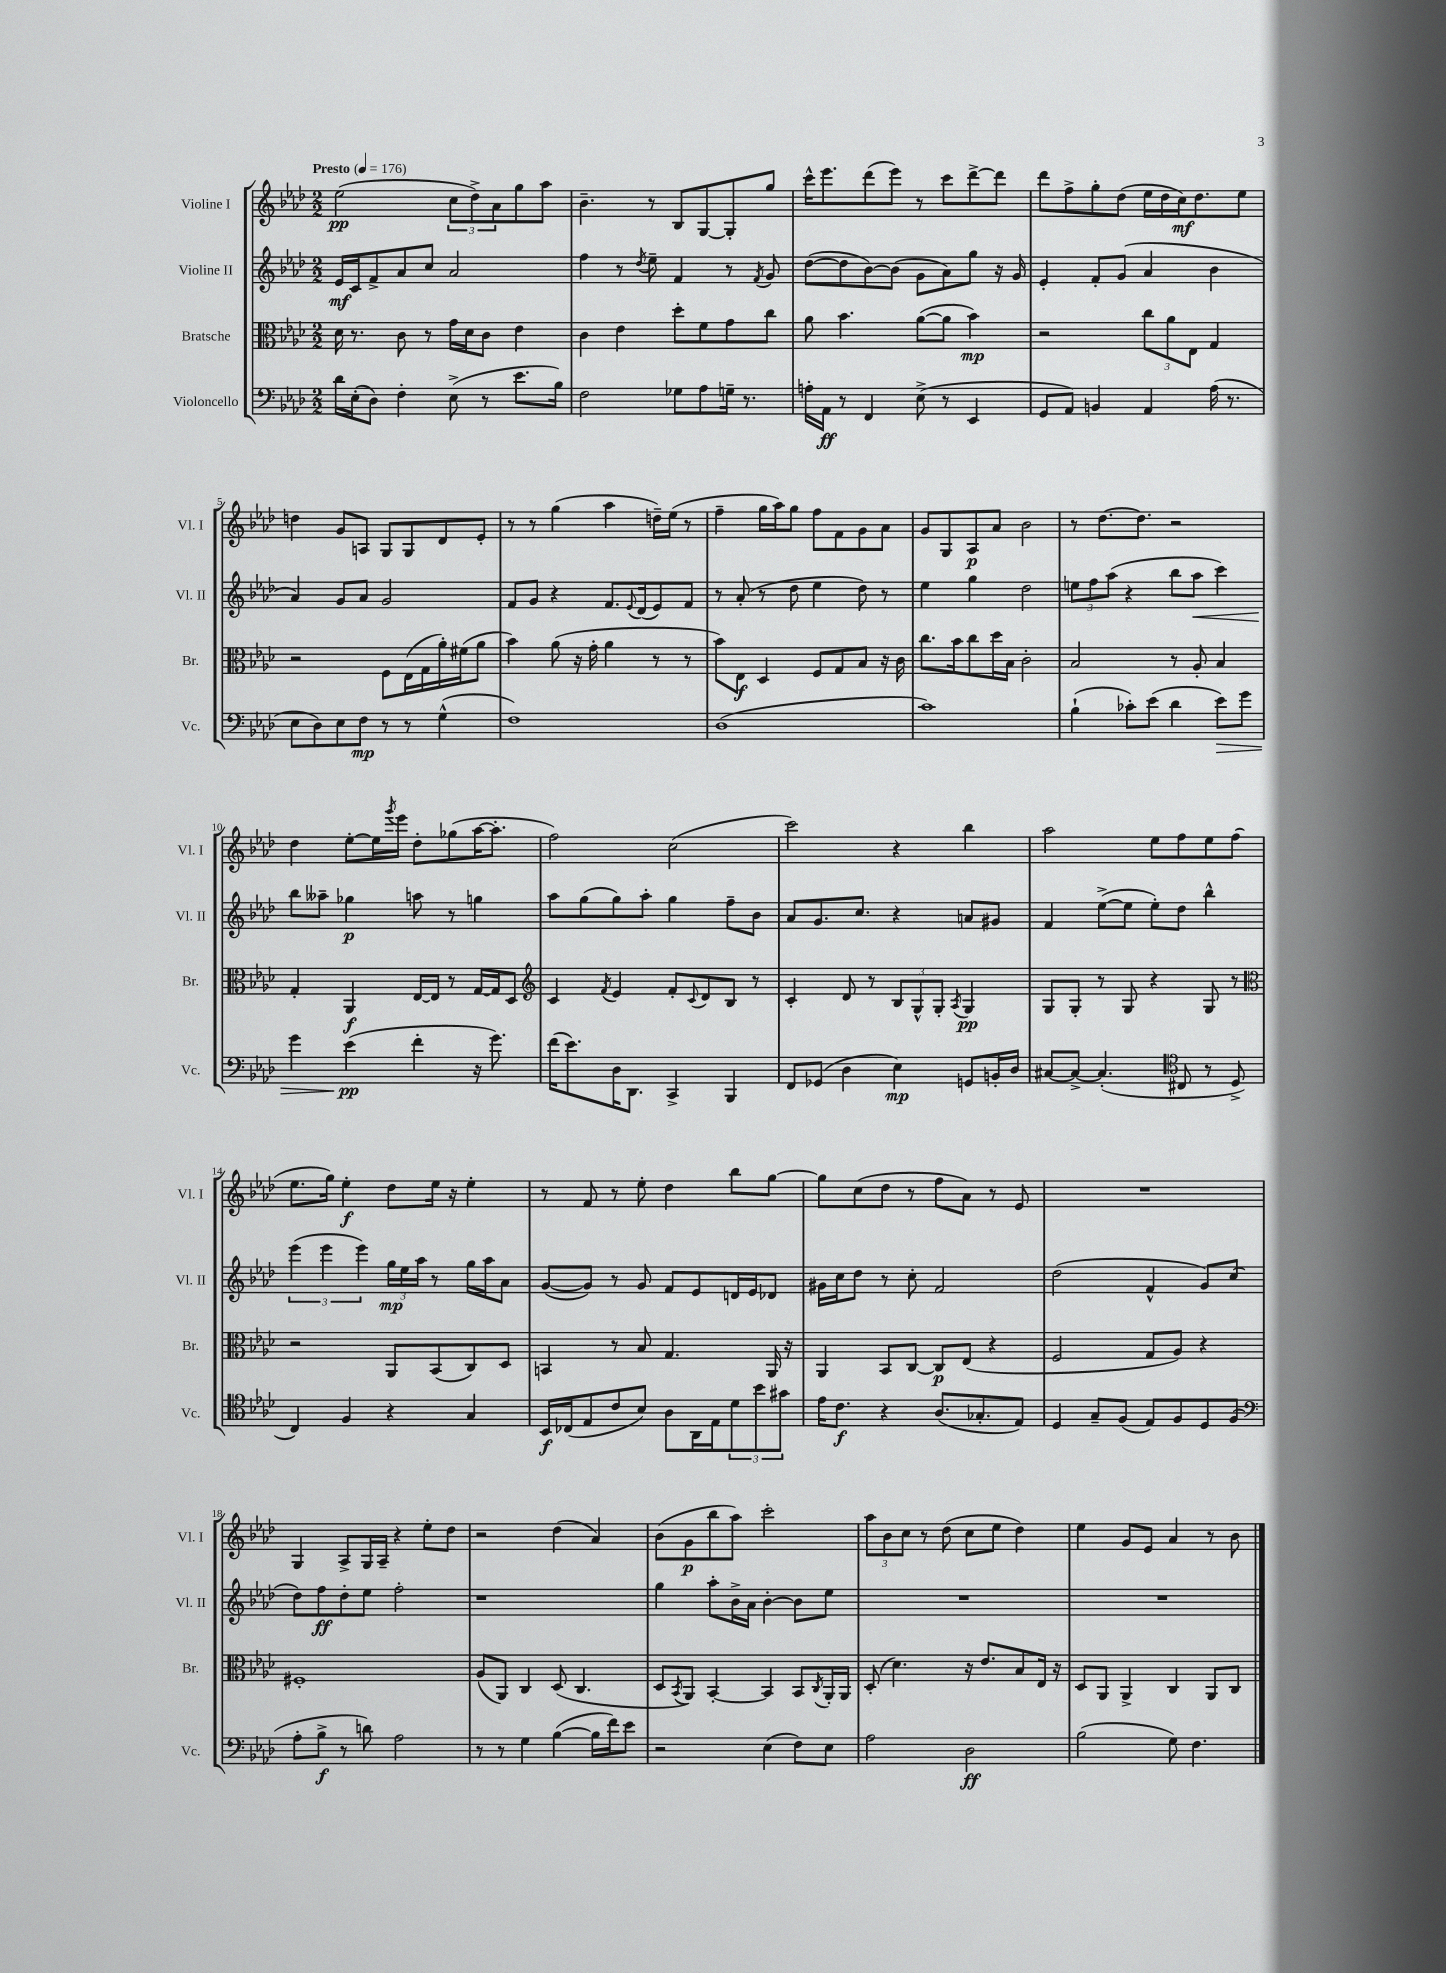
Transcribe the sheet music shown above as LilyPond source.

<<
\new StaffGroup <<
\new Staff = "s0" \with { instrumentName = "Violine I" shortInstrumentName = "Vl. I" } {
    \clef treble \key aes \major \numericTimeSignature \time 2/2 \tempo "Presto" 4 = 176
    ees''2\pp( \tuplet 3/2 { c''8 des''8->) aes'8 } g''8 aes''8 |
    bes'4.-- r8 bes8 g8~ g8-. g''8 |
    c'''16-^ ees'''8. des'''8( ees'''8) r8 c'''8 des'''8~-> des'''8 |
    des'''8 f''8-> g''8-. des''8( ees''16 des''16 c''16\mf) des''8. ees''8 |
    d''4 g'8 a8 g8 g8 des'8 ees'8-. |
    r8 r8 g''4( aes''4 d''16--) ees''16( r8 |
    f''4-- g''16 aes''16) g''8 f''8 f'8 g'8 aes'8 |
    g'8 g8 aes8\p aes'8 bes'2 |
    r8 des''8.~ des''8. r2 |
    des''4 ees''8~-. ees''16 \acciaccatura { g'''8 } ees'''16 des''8-. ges''8( aes''16~ aes''8.-. |
    f''2) c''2( |
    c'''2) r4 bes''4 |
    aes''2 ees''8 f''8 ees''8 f''8( |
    ees''8. g''16) ees''4-.\f des''8 ees''16 r16 ees''4-. |
    r8 f'8 r8 ees''8-. des''4 bes''8 g''8~ |
    g''8 c''8( des''8 r8 f''8 aes'8) r8 ees'8 |
    R1 |
    g4 aes8-> g16 aes16-- r4 ees''8-. des''8 |
    r2 des''4( aes'4) |
    bes'8( g'8\p bes''8 aes''8) c'''2-. |
    \tuplet 3/2 { aes''8 bes'8 c''8 } r8 des''8( c''8 ees''8 des''4) |
    ees''4 g'8 ees'8 aes'4 r8 bes'8 \bar "|." |
}
\new Staff = "s1" \with { instrumentName = "Violine II" shortInstrumentName = "Vl. II" } {
    \clef treble \key aes \major \numericTimeSignature \time 2/2
    ees'16\mf c'16 f'8-> aes'8 c''8 aes'2 |
    f''4 r8 \acciaccatura { des''8 } ees''8-- f'4 r8 \acciaccatura { f'8 } g'8 |
    des''8~( des''8 bes'8~) bes'8( g'8 aes'8) g''8 r16 g'16 |
    ees'4-. f'8-. g'8( aes'4 bes'4 |
    aes'4) g'8 aes'8 g'2 |
    f'8 g'8 r4 f'8. \appoggiatura { ees'8 } des'16( ees'8) f'8 |
    r8 aes'8-.( r8 des''8 ees''4 des''8) r8 |
    ees''4 g''4 des''2 |
    \tuplet 3/2 { e''8 f''8 aes''8( } r4 bes''8 aes''8\< c'''4) |
    bes''8\! aeses''8-- ges''4\p a''8 r8 g''4 |
    aes''8 g''8( g''8) aes''8-. g''4 f''8-- bes'8 |
    aes'8 g'8. c''8. r4 a'8 gis'8 |
    f'4 ees''8~->( ees''8 ees''8-.) des''8 bes''4-^ |
    \tuplet 3/2 { ees'''4( ees'''4 ees'''4) } \tuplet 3/2 { g''16\mp ees''16 aes''16 } r8 g''16 aes''16 aes'8 |
    g'8~( g'8) r8 g'8 f'8 ees'8 d'16 ees'16 des'8 |
    gis'16 c''16 des''8 r8 c''8-. f'2 |
    des''2( f'4-^ g'8) c''8( |
    des''8) f''8\ff des''8-. ees''8 f''2-. |
    r1 |
    g''4 aes''8-. bes'16-> aes'16 bes'4~-. bes'8 ees''8 |
    R1 |
    R1 \bar "|." |
}
\new Staff = "s2" \with { instrumentName = "Bratsche" shortInstrumentName = "Br." } {
    \clef alto \key aes \major \numericTimeSignature \time 2/2
    des'16 r8. c'8 r8 g'16 des'16 c'8 ees'4 |
    c'4 ees'4 des''8-. f'8 g'8 c''8 |
    aes'8 bes'4. aes'8~( aes'8 bes'4\mp) |
    r2 \tuplet 3/2 { c''8 aes'8 ees8 } g4 |
    r2 f8 ees16( g16 aes'16-.) fis'16( aes'8 |
    bes'4) aes'8( r16 g'16-. aes'4 r8 r8 |
    bes'8) ees8\f des4 f8 g8 bes8 r16 c'16 |
    c''8. bes'16 c''8 des''16 bes16 c'2-. |
    bes2 r8 aes8-. bes4 |
    g4-. aes,4\f ees16~ ees16 r8 g16~ g16 des8 |
    \clef treble c'4 \acciaccatura { f'8 } ees'4 f'8-. \appoggiatura { c'8 } des'8 bes8 r8 |
    c'4-. des'8 r8 \tuplet 3/2 { bes8 g8-^ g8-. } \acciaccatura { aes8 } g4\pp |
    g8 g8-. r8 g8 r4 g8 r8 |
    \clef alto r2 aes,8 bes,8( c8) des8 |
    b,4 r8 bes8 g4. aes,16 r16 |
    aes,4 bes,8 c8~ c8\p ees8( r4 |
    f2 g8 aes8) r4 |
    fis1-. |
    aes8( aes,8) c4 des8( c4. |
    des8 \acciaccatura { bes,8 } aes,8) bes,4~-. bes,4 bes,8 \acciaccatura { c8 } aes,16-. aes,16 |
    des8-.( des'4.) r16 ees'8. bes8 ees16 r16 |
    des8 aes,8 aes,4-> c4 aes,8 c8 \bar "|." |
}
\new Staff = "s3" \with { instrumentName = "Violoncello" shortInstrumentName = "Vc." } {
    \clef bass \key aes \major \numericTimeSignature \time 2/2
    des'16 ees16-.( des8) f4-. ees8->( r8 ees'8. bes16) |
    f2 ges8 aes8 g16-- r8. |
    a16-. aes,16\ff r8 f,4 ees8->( r8 ees,4 |
    g,8 aes,8) b,4 aes,4 aes16( r8. |
    ees8 des8) ees8 f8\mp r8 r8 g4-^( |
    f1) |
    des1( |
    c'1) |
    bes4-!( ces'8-.) ees'8( des'4 ees'8\>) g'8 |
    g'4 ees'4\pp\!( f'4-. r16 g'8.) |
    f'16( ees'8.) des16 des,8. c,4-> bes,,4 |
    f,8 ges,8( des4 ees4\mp) g,8 b,16-. des16 |
    cis8~ cis8~-> cis4.-.( \clef tenor cis8 r8 des8-> |
    c4) f4 r4 g4 |
    bes,16\f ces16( ees8 c'8 bes8) aes8 aes,16 ees16 \tuplet 3/2 { des'8 bes'8 gis'8 } |
    ees'16 c'8.\f r4 aes8.( ges8.-. ees8) |
    des4 g8-- f8( ees8) f8 des8 f8( |
    \clef bass aes8-. bes8->\f r8 d'8) aes2 |
    r8 r8 g4 bes4~( bes16 f'16) ees'8 |
    r2 ees4( f8) ees8 |
    aes2 des2\ff |
    bes2( g8) f4. \bar "|." |
}
>>
>>
